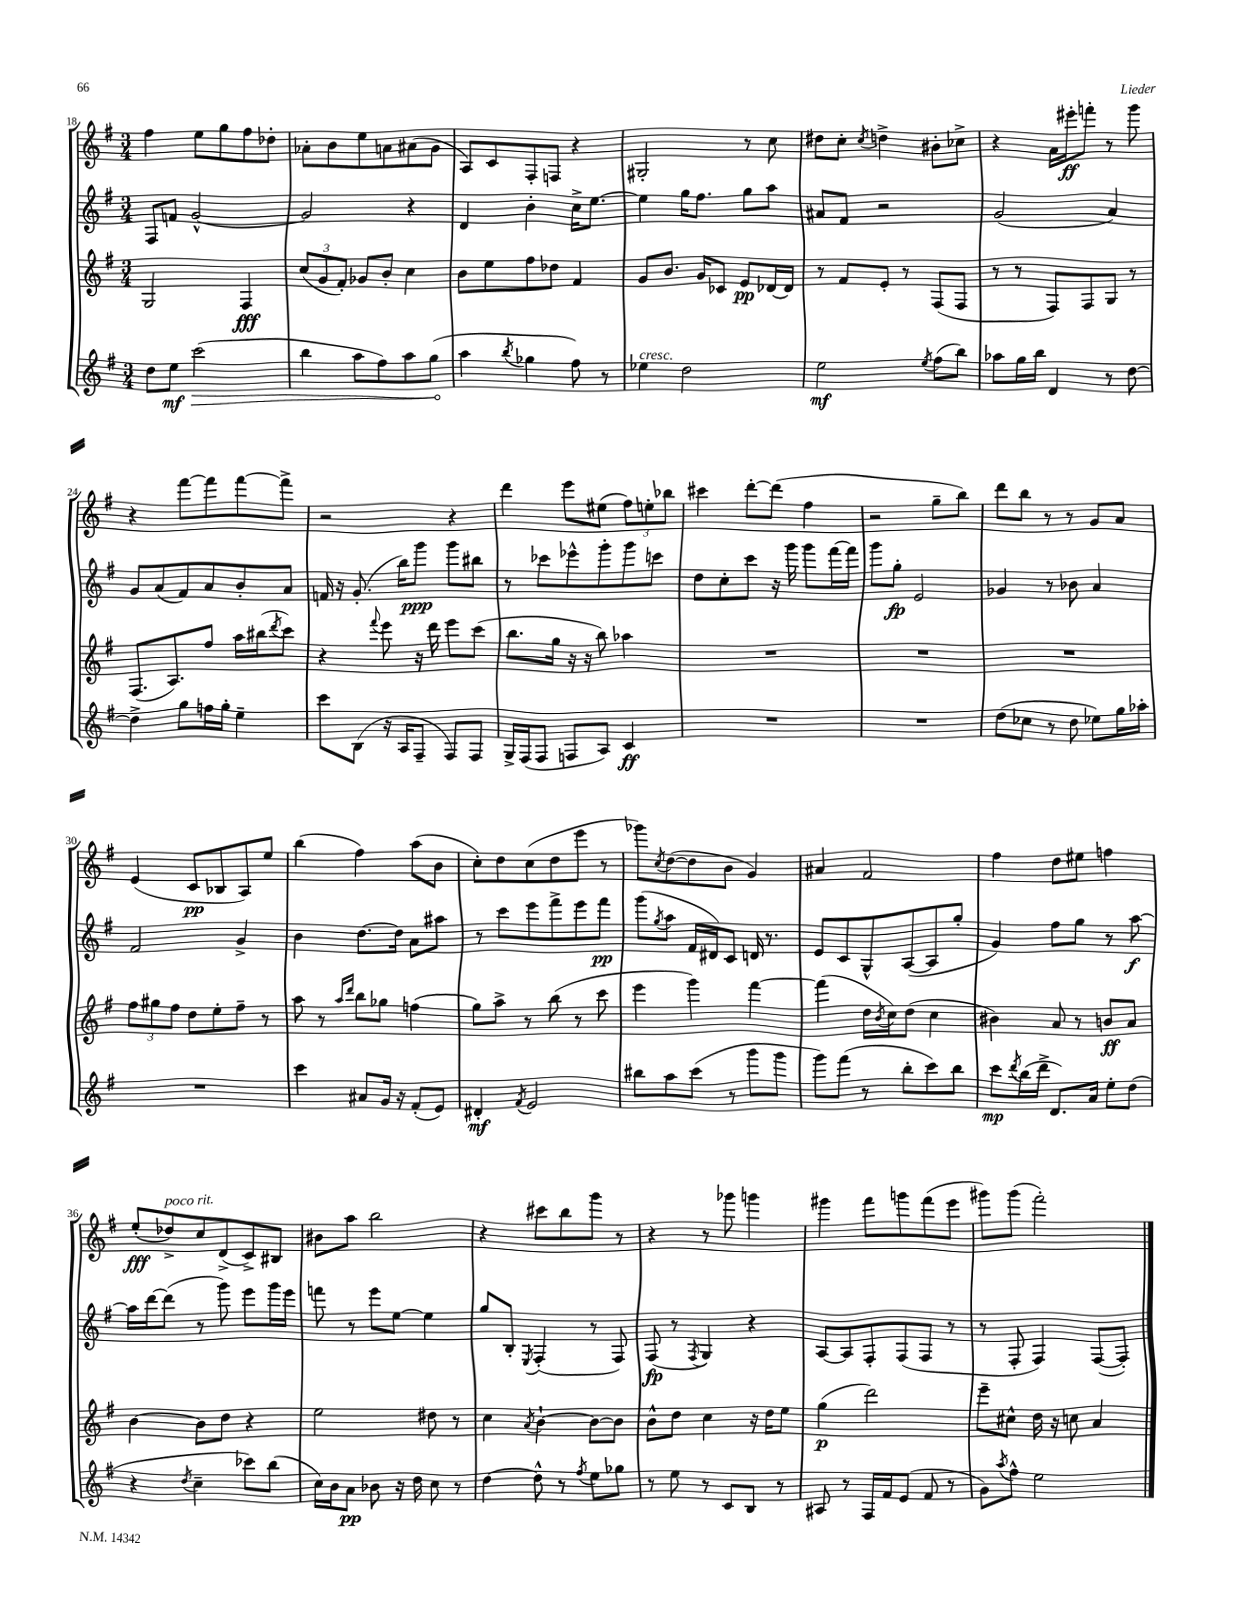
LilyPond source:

<<
\new StaffGroup <<
\new Staff = "s0" {
    \clef treble \key g \major \numericTimeSignature \time 3/4
    fis''4 e''8 g''8 fis''8 des''8-. |
    aes'8-. b'8 e''8 a'8 ais'8( g'8 |
    a8) c'8 fis8-. f8 r4 |
    gis2-. r8 c''8 |
    dis''8 c''8-. \acciaccatura { c''8 } d''4-> bis'8-. ces''8-> |
    r4 a'16 eis'''16-.\ff f'''8-. r8 g'''8 |
    r4 fis'''8~ fis'''8 fis'''8~ fis'''8-> |
    r2 r4 |
    d'''4 e'''8 eis''8( \tuplet 3/2 { fis''8) e''8-. bes''8 } |
    cis'''4 d'''8~-. d'''8( fis''4 |
    r2 g''8-- b''8) |
    d'''8 b''8 r8 r8 g'8 a'8 |
    e'4( c'8\pp bes8 a8) e''8 |
    b''4( fis''4) a''8( b'8 |
    c''8-.) d''8 c''8( d''8 e'''8 r8 |
    ges'''8) \acciaccatura { c''8 } d''8~( d''8 b'8 g'4) |
    ais'4 fis'2 |
    fis''4 d''8 eis''8 f''4 |
    e''8-.\fff( des''8->^\markup { \italic "poco rit." }) c''8 d'8->( c'8->) bis8 |
    bis'8 a''8 b''2 |
    r4 cis'''8 b''8 g'''8 r8 |
    r4 r8 ges'''8 g'''4 |
    gis'''4 fis'''8 g'''8 fis'''8( e'''8 |
    gis'''8) gis'''8( fis'''2-.) \bar "|." |
}
\new Staff = "s1" {
    \clef treble \key g \major \numericTimeSignature \time 3/4
    fis8 f'8 g'2~-^ |
    g'2 r4 |
    d'4 b'4-. c''16-> e''8.~ |
    e''4 g''16 fis''8. g''8 a''8 |
    ais'8 fis'8 r2 |
    g'2( a'4) |
    g'8 a'8( fis'8) a'8 b'8-. a'8 |
    f'16 r16 g'8.-.( b''16) g'''8\ppp g'''8 bis''8 |
    r8 ces'''8 ees'''8-^ g'''8-. g'''8 c'''8 |
    d''8 c''8-. c'''8 r16 g'''16 g'''8 fis'''16~ fis'''16 |
    g'''8 g''8-.\fp e'2 |
    ges'4 r8 bes'8 a'4 |
    fis'2 g'4-> |
    b'4 d''8.~ d''16 a'8 ais''8 |
    r8 c'''8 e'''8 fis'''8-> e'''8 fis'''8\pp |
    g'''8( \acciaccatura { g''8 } a''8 fis'16 dis'16) c'8 d'16 r8. |
    e'8 c'8 g8-^ a8~( a8 g''8-. |
    g'4) fis''8 g''8 r8 a''8~\f |
    a''16 d'''16~ d'''8( r8 g'''8) e'''8 g'''16 e'''16 |
    f'''8 r8 e'''8 e''8~ e''4 |
    g''8 b8-. \acciaccatura { e8 } fis4-.( r8 fis8) |
    fis8\fp( r8 \acciaccatura { fis8 } g4) r4 |
    a8~ a8 fis8-. fis8( fis8 r8 |
    r8 fis8-. fis4) fis8~( fis8-.) \bar "|." |
}
\new Staff = "s2" {
    \clef treble \key g \major \numericTimeSignature \time 3/4
    g2 fis4\fff |
    \tuplet 3/2 { c''8( g'8 fis'8-.) } ges'8 b'8-. c''4 |
    b'8 e''8 fis''8 des''8 fis'4 |
    g'8 b'8. g'16 ces'8 e'8\pp des'16~ des'16 |
    r8 fis'8 e'8-. r8 fis8( fis8 |
    r8 r8 fis8) fis8 g8 r8 |
    fis8.( a8.) fis''8 a''16 bis''16( \acciaccatura { d'''8 } c'''8) |
    r4 \appoggiatura { fis'''8 } e'''8 r16 d'''16 e'''8 c'''8( |
    b''8. g''16 r16 r16 b''8) aes''4 |
    R2. |
    R2. |
    R2. |
    \tuplet 3/2 { fis''8 gis''8 fis''8 } d''8 e''8-. fis''8-- r8 |
    a''8 r8 \grace { a''16 d'''16 } b''8 ges''8 f''4( |
    g''8) a''8-> r8 b''8( r8 c'''8 |
    e'''4 g'''4) fis'''4~ |
    fis'''4( d''16 \acciaccatura { b'8 } c''16) d''8( c''4 |
    bis'4) a'8 r8 b'8\ff a'8 |
    b'4~ b'8 d''8 r4 |
    e''2 dis''8 r8 |
    c''4 \acciaccatura { a'8 } b'4~-! b'8~ b'8 |
    b'8-^ d''8 c''4 r16 d''16 e''8 |
    g''4\p( d'''2) |
    e'''8-- cis''8-^ d''16 r16 c''8 a'4 \bar "|." |
}
\new Staff = "s3" {
    \clef treble \key g \major \numericTimeSignature \time 3/4
    d''8 e''8\mf \once \override Hairpin.circled-tip = ##t c'''2\>( |
    b''4 a''8 fis''8) a''8 g''8\!( |
    a''4 \acciaccatura { b''8 } ges''4 fis''8) r8 |
    ees''4^\markup { \italic "cresc." } d''2 |
    e''2\mf \acciaccatura { e''8 } fis''8( b''8) |
    aes''8 g''16 b''16 d'4 r8 d''8~ |
    d''4-> g''8 f''16 g''16-. e''4-- |
    c'''8 b8( r16 a16 fis8-- fis8) fis8 |
    g16-> fis16( fis8 f8 a8) c'4\ff |
    R2. |
    R2. |
    d''8( ces''8 r8 d''8 ees''8) g''16 aes''16-. |
    R2. |
    c'''4 ais'8 g'16 r16 fis'8-.( e'8) |
    dis'4-.\mf \acciaccatura { fis'8 } e'2 |
    bis''8 a''8 c'''8( r8 g'''8 g'''8 |
    g'''8) fis'''8( r8 b''8-. c'''8) b''8 |
    c'''8\mp \acciaccatura { d'''8 } b''16( d'''16-> d'8.) a'16 e''8-. d''8( |
    r4 \acciaccatura { d''8 } c''4-- ces'''8) b''8( |
    c''16) b'16 a'8\pp bes'8 r16 d''16 c''8 r8 |
    d''4~ d''8-^ r8 \acciaccatura { fis''8 } e''8 ges''8 |
    r8 e''8 r8 c'8 b8 r8 |
    ais8 r8 fis16 fis'16 e'8( fis'8 r8 |
    g'8) \acciaccatura { a''8 } fis''8-^ e''2 \bar "|." |
}
>>
>>
\layout { \context { \Score currentBarNumber = #18 } }
